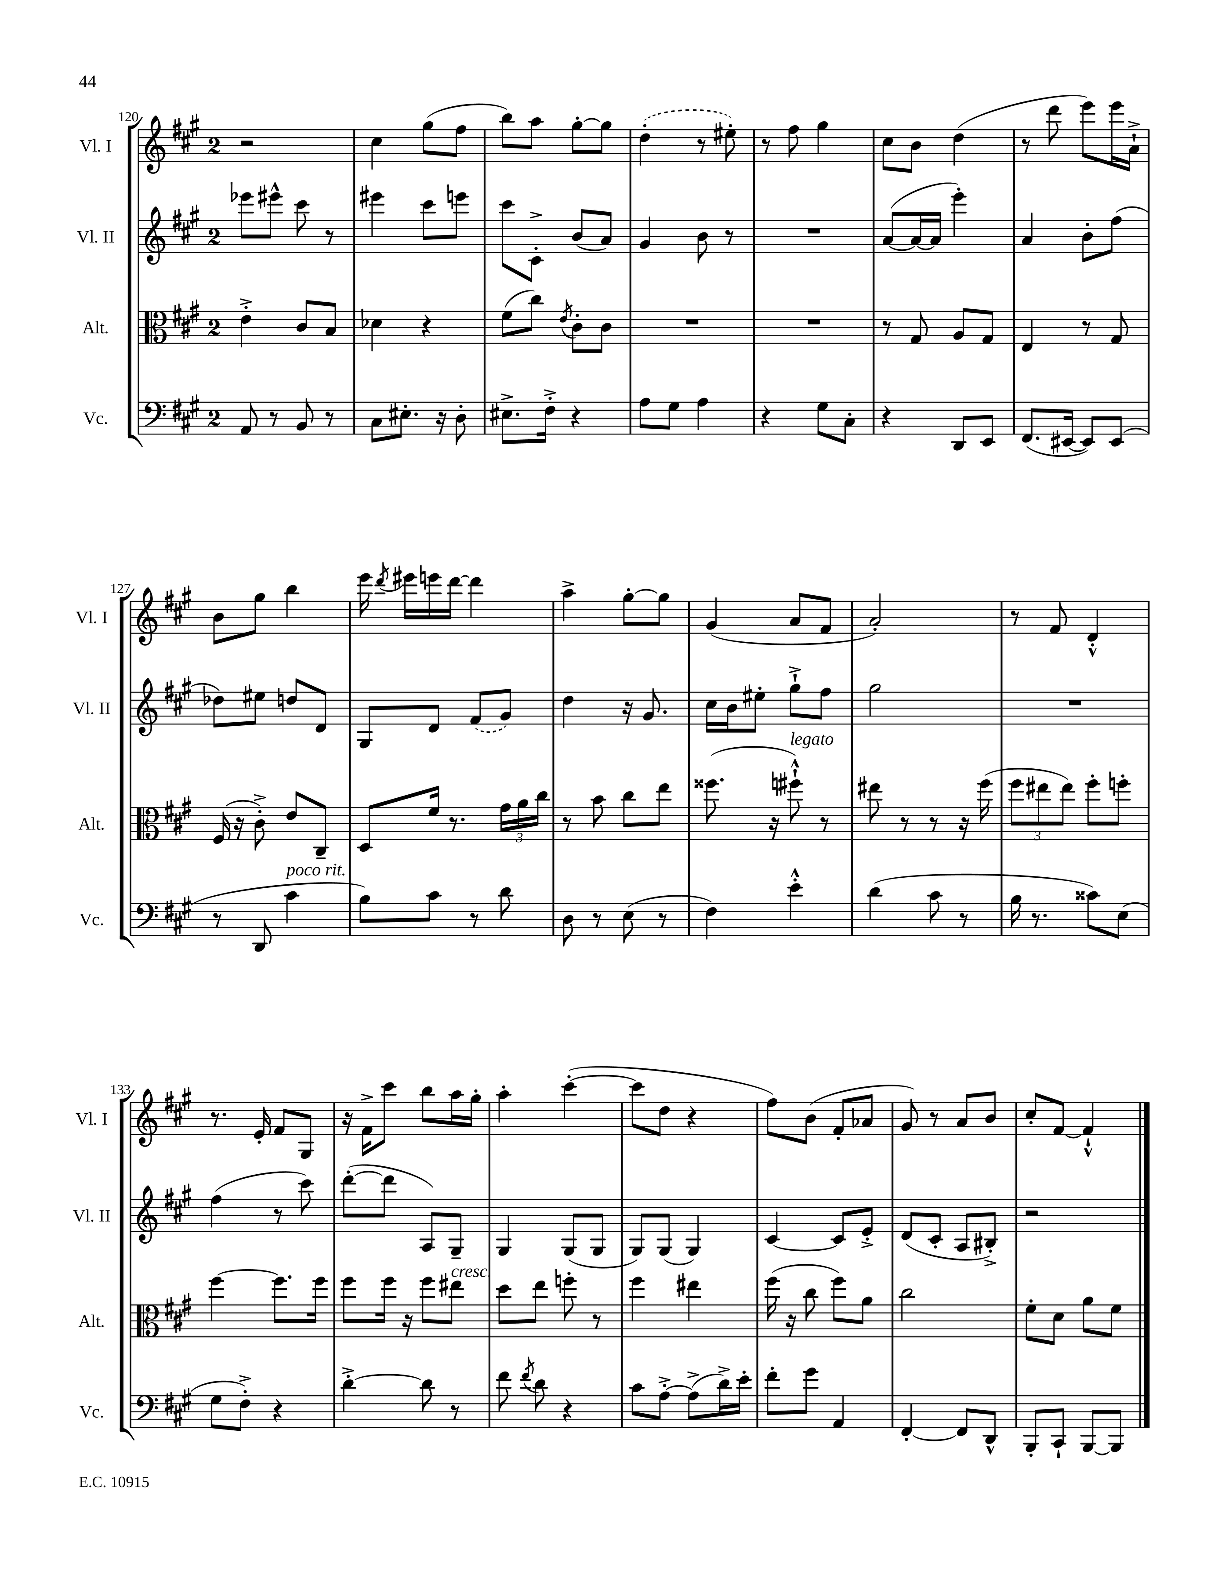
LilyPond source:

<<
\new StaffGroup <<
\new Staff = "s0" \with { instrumentName = "Vl. I" shortInstrumentName = "Vl. I" } {
    \clef treble \key a \major \once \override Staff.TimeSignature.style = #'single-digit \time 2/4
    \autoBeamOff r2 |
    cis''4 gis''8[( fis''8] |
    b''8[) a''8] gis''8[~-. gis''8] |
    \once \slurDashed d''4-.( r8 eis''8-.) |
    r8 fis''8 gis''4 |
    cis''8[ b'8] d''4( |
    r8 d'''8 e'''8[) e'''16 a'16]-!-> |
    b'8[ gis''8] b''4 |
    e'''16 \acciaccatura { d'''8 } eis'''16[ e'''16 d'''16]~ d'''4 |
    a''4-> gis''8[~-. gis''8] |
    gis'4( a'8[ fis'8] |
    a'2-.) |
    r8 fis'8 d'4-.-^ |
    r8. e'16-. fis'8[ gis8] |
    r16 fis'16[-> cis'''8] b''8[ a''16 gis''16]-. |
    a''4-. cis'''4~-.( |
    cis'''8[ d''8] r4 |
    fis''8[) b'8]( fis'8[-. aes'8] |
    gis'8) r8 a'8[ b'8] |
    cis''8[-. fis'8]~ fis'4-!-^ \bar "|." |
}
\new Staff = "s1" \with { instrumentName = "Vl. II" shortInstrumentName = "Vl. II" } {
    \clef treble \key a \major \once \override Staff.TimeSignature.style = #'single-digit \time 2/4
    \autoBeamOff ees'''8[ eis'''8]-^ cis'''8 r8 |
    eis'''4 cis'''8[ e'''8] |
    cis'''8[ cis'8]-.-> b'8[( a'8]) |
    gis'4 b'8 r8 |
    R2 |
    a'8[~( a'16~ a'16] e'''4-.) |
    a'4 b'8[-. fis''8]( |
    des''8[) eis''8] d''8[ d'8] |
    gis8[ d'8] \once \slurDashed fis'8[( gis'8]) |
    d''4 r16 gis'8. |
    cis''16[ b'16 eis''8]-. gis''8[-!-> fis''8] |
    gis''2 |
    R2 |
    fis''4( r8 cis'''8) |
    d'''8[~-.( d'''8] a8[) gis8]-- |
    gis4 gis8[( gis8] |
    gis8[) gis8]( gis4) |
    cis'4~ cis'8[ e'8]-.-> |
    d'8[( cis'8]-. a8[ bis8]-.->) |
    r2 \bar "|." |
}
\new Staff = "s2" \with { instrumentName = "Alt." shortInstrumentName = "Alt." } {
    \clef alto \key a \major \once \override Staff.TimeSignature.style = #'single-digit \time 2/4
    \autoBeamOff e'4-.-> cis'8[ b8] |
    des'4 r4 |
    fis'8[( cis''8]) \acciaccatura { e'8 } cis'8[-. cis'8] |
    R2 |
    R2 |
    r8 gis8 a8[ gis8] |
    e4 r8 gis8 |
    fis16( r16 cis'8-.->) e'8[ cis8]-- |
    d8[ fis'16] r8. \tuplet 3/2 { gis'16[ a'16 cis''16] } |
    r8 b'8 cis''8[ e''8] |
    fisis''8.( r16 fis''8-!-^^\markup { \italic "legato" }) r8 |
    eis''8 r8 r8 r16 fis''16( |
    \tuplet 3/2 { fis''8[ eis''8 eis''8]) } fis''8[-. f''8]-. |
    fis''4~ fis''8.[ fis''16] |
    fis''8[ fis''16] r16 fis''8[ eis''8]^\markup { \italic "cresc." } |
    d''8[ e''8] f''8-. r8 |
    fis''4 eis''4 |
    fis''16( r16 cis''8 fis''8[) a'8] |
    cis''2 |
    fis'8[-. d'8] a'8[ fis'8] \bar "|." |
}
\new Staff = "s3" \with { instrumentName = "Vc." shortInstrumentName = "Vc." } {
    \clef bass \key a \major \once \override Staff.TimeSignature.style = #'single-digit \time 2/4
    \autoBeamOff a,8 r8 b,8 r8 |
    cis8[ eis8.]-. r16 d8-. |
    eis8.[-> fis16]-.-> r4 |
    a8[ gis8] a4 |
    r4 gis8[ cis8]-. |
    r4 d,8[ e,8] |
    fis,8.[( eis,16]~ eis,8[) eis,8]( |
    r8 d,8 cis'4^\markup { \italic "poco rit." } |
    b8[) cis'8] r8 d'8 |
    d8 r8 e8( r8 |
    fis4) e'4-.-^ |
    d'4( cis'8 r8 |
    b16 r8. cisis'8[) e8]( |
    gis8[ fis8]-.->) r4 |
    d'4~-.-> d'8 r8 |
    fis'8 \acciaccatura { fis'8 } d'8 r4 |
    cis'8[ a8]~-.-> a8[->( d'16->) e'16]-. |
    fis'8[-. gis'8] a,4 |
    fis,4~-. fis,8[ d,8]-^ |
    b,,8[-. cis,8]-! b,,8[~ b,,8] \bar "|." |
}
>>
>>
\layout { \context { \Score currentBarNumber = #120 } }
